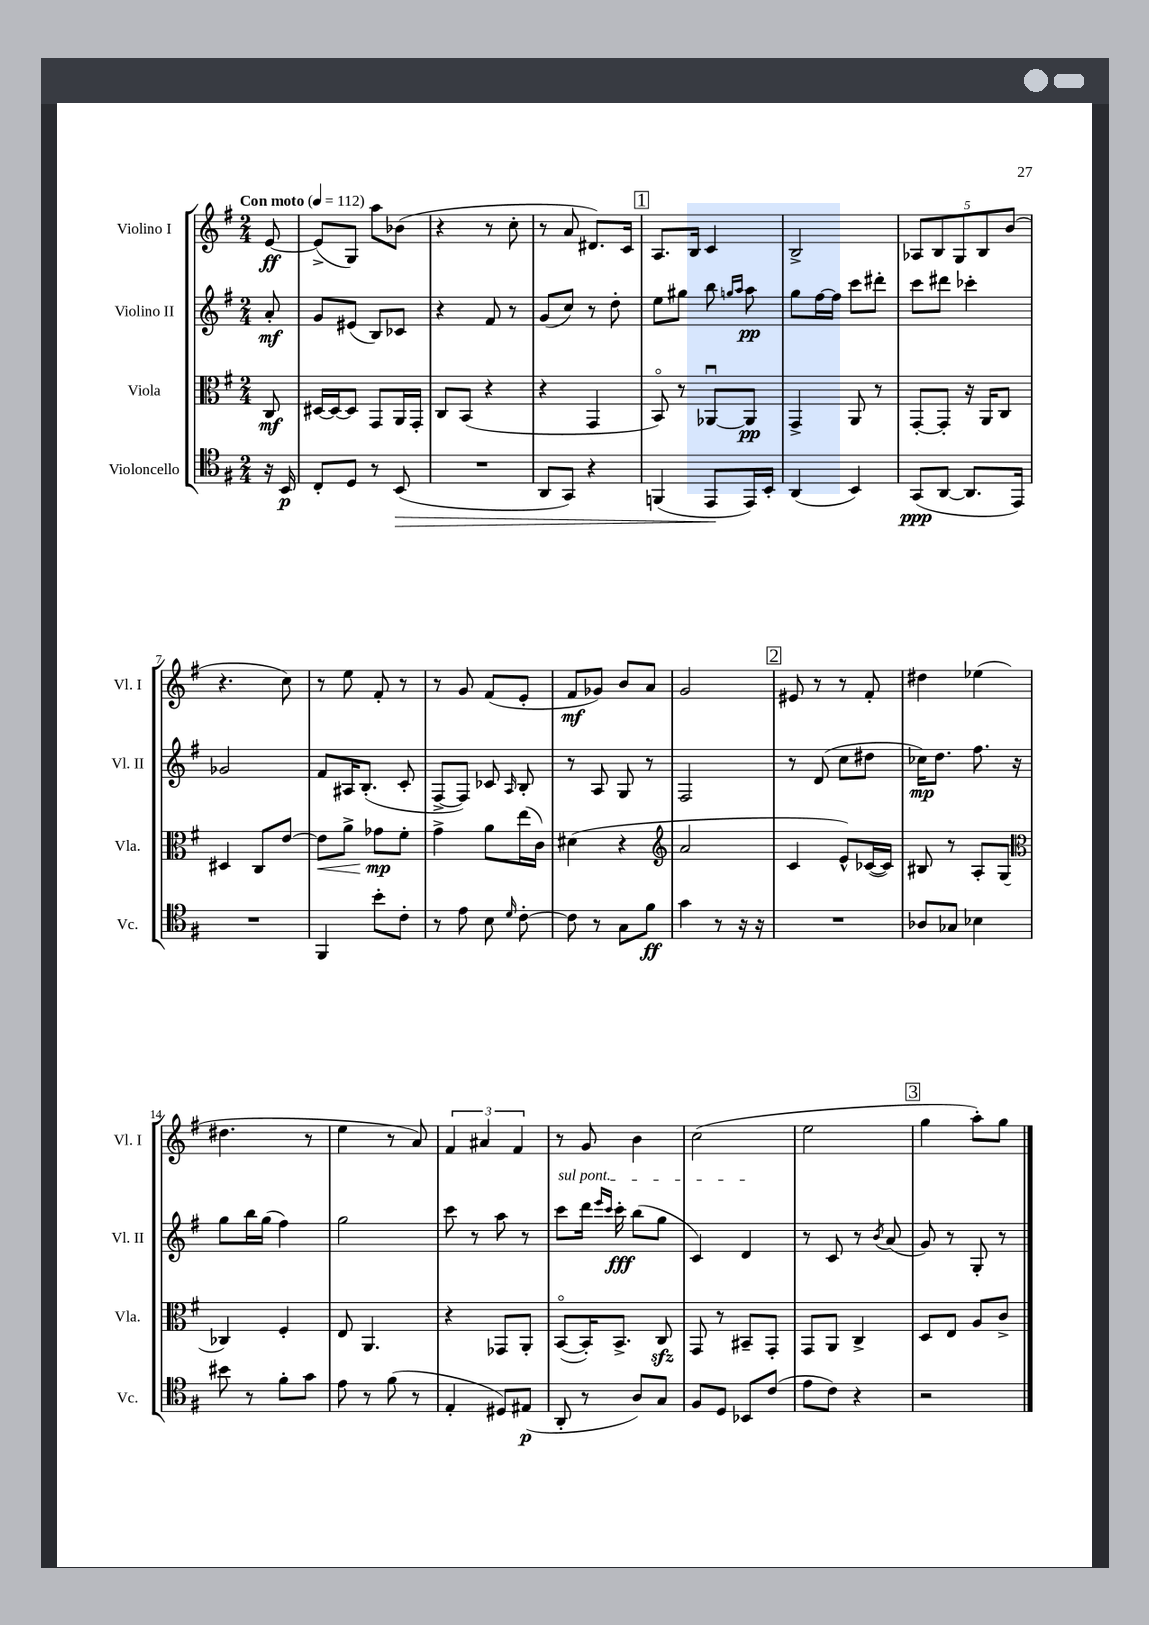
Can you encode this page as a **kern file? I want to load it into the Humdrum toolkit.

**kern	**kern	**kern	**kern
*staff4	*staff3	*staff2	*staff1
*clefC4	*clefC3	*clefG2	*clefG2
*k[f#]	*k[f#]	*k[f#]	*k[f#]
*M2/4	*M2/4	*M2/4	*M2/4
*MM112	*MM112	*MM112	*MM112
16r	8C/	8a'/	[8e/
16BB/	.	.	.
=	=	=	=
8C'/L	[16D#/LL	8g/L	(8e^/]L
.	16D#/_J	.	.
8D/J	8D#/]J	(8e#/J	8G/J)
8r	8GG/L	8B/L)	8aa\L
(8BB/	16AA/L	8c-/J	(8b-\J
.	16GG'/JJ	.	.
=	=	=	=
2r	8C/L	4r	4r
.	(8BB/J	.	.
.	4r	8f#/	8r
.	.	8r	8cc'\
=	=	=	=
8AA/L	4r	(8g/L	8r
8GG/J)	.	8cc/J)	8a/
4r	4GG/	8r	8.d#/L)
.	.	8dd'\	.
.	.	.	16c/Jk
=	=	=	=
(4FF/	8BBo/)	8ee\L	8.A/L
.	8r	8gg#\J	.
.	.	.	16B/Jk
8EE/L	[8AA-u/L	8bb\	4c/
.	.	16qqgg/LL	.
.	.	16qqaa/JJ	.
16EE/L)	8AA-/]J	8aa\	.
16BB'/JJ	.	.	.
=	=	=	=
(4AA/	4GG^/	8gg\L	2B^/
.	.	[16ff#\L	.
.	.	16ff#\]JJ	.
4BB/)	8AA/	8ccc\L	.
.	8r	8ddd#'\J	.
=	=	=	=
(8GG/L	[8GG'/L	8ccc\L	10A-/L
.	.	.	10B/
[8AA/J	8GG'/]J	8ddd#\J	.
.	.	.	10G/
8.AA/]L	16r	4ccc-'\	.
.	.	.	10B/
.	16AA/LK	.	.
.	8C/J	.	.
.	.	.	(10b/J
16EE/Jk)	.	.	.
=	=	=	=
2r	4D#/	2g-/	4.r
.	8C/L	.	.
.	[8e/J	.	8cc\)
=	=	=	=
4FF#/	8e\]L	8f#/L	8r
.	8a^\J	16A#/K	8ee\
.	.	(8.B'/J	.
8b'\L	8g-\L	.	8f#'/
8c'\J	8f#'\J	8c'/	8r
=	=	=	=
8r	4g^\	[8F#^/L	8r
8e\	.	8F#/]J)	8g/
8B\	8a\L	8c-/	(8f#/L
16qqd/	.	16qqA/	.
[8c'\	(16ee\L	8B'/	8e'/J
.	16c\JJ)	.	.
=	=	=	=
8c\]	(4d#\	8r	8f#/L
8r	.	8A/	8g-/J)
8G\L	4r	8G/	8b/L
8f#\J	.	8r	8a/J
=	=	=	=
*	*clefG2	*	*
4g\	2a/	2F#/	2g/
8r	.	.	.
16r	.	.	.
16r	.	.	.
=	=	=	=
2r	4c/	8r	8e#/
.	.	(8d/	8r
.	8e^^/L)	8cc\L	8r
.	([16c-/L	8dd#\J	8f#'/
.	16c-/]JJ)	.	.
=	=	=	=
8A-/L	8B#/	16cc-\LK)	4dd#\
.	.	8.dd\J	.
8G-/J	8r	.	.
4B-\	8A'/L	8.ff#\	(4ee-\
.	(8G/J	.	.
.	.	16r	.
=	=	=	=
*	*clefC3	*	*
8b#\	4C-/)	8gg\L	4.dd#\
8r	.	16bb\L	.
.	.	(16gg\JJ	.
8f#'\L	4F#'/	4ff#\)	.
8g\J	.	.	8r
=	=	=	=
8e\	8E/	2gg\	4ee\
8r	4.AA/	.	.
(8f#\	.	.	8r
8r	.	.	8a/)
=	=	=	=
4E'/	4r	8ccc\	6f#/
.	.	8r	.
.	.	.	6a#/
8D#/L)	8GG-/L	8aa\	.
.	.	.	6f#/
(8E#/J	8AA'/J	8r	.
=	=	=	=
8AA'/	([8BBo/L	8ccc\L	8r
8r	16BB'/]K)	16ddd\Jk	8g/
.	.	16qqeee/LL	.
.	.	16qqccc/JJ	.
.	8.BB^/J	16ccc'\	.
8A/L)	.	(8bb\L	4b\
8G/J	8C/	8gg\J	.
=	=	=	=
8F#/L	8GG/	4c/)	(2cc\
8D/J	8r	.	.
8BB-/L	8BB#~/L	4d/	.
(8c/J	8GG'/J	.	.
=	=	=	=
8e\L	8GG/L	8r	2ee\
8c\J)	8AA/J	8c/	.
4r	4C^/	8r	.
.	.	8qb/	.
.	.	(8a/	.
=	=	=	=
2r	8D/L	8g/)	4gg\
.	8E/J	8r	.
.	8A/L	8G'/	8aa'\L)
.	8c^/J	8r	8gg\J
==	==	==	==
*-	*-	*-	*-
